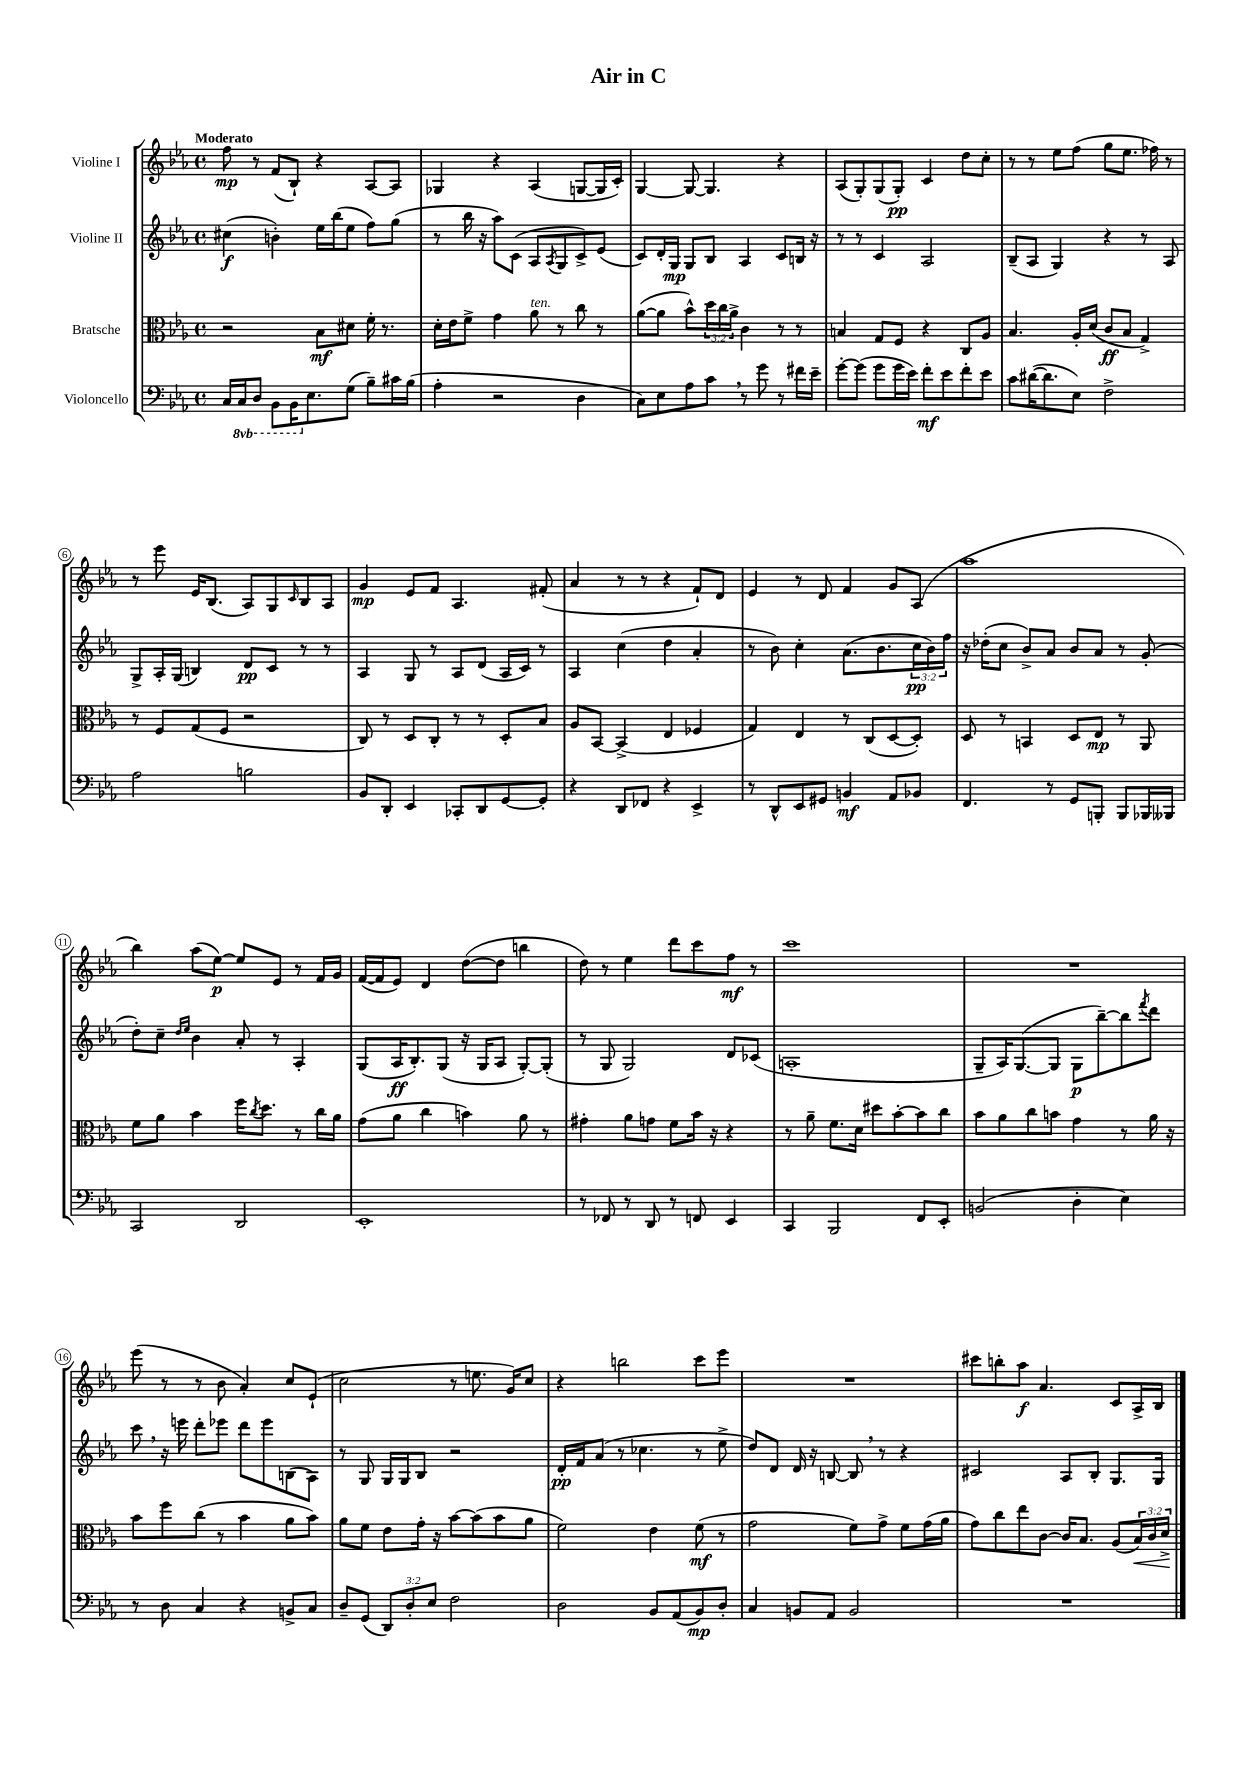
\header { title = "Air in C" }
<<
\new StaffGroup <<
\new Staff = "s0" \with { instrumentName = "Violine I" } {
    \clef treble \key ees \major \defaultTimeSignature \time 4/4 \tempo "Moderato"
    f''8\mp r8 f'8( bes8-!) r4 aes8~ aes8 |
    ges4 r4 aes4( g8~ g16 c'16-.) |
    g4~ g8~ g4. r4 |
    aes8( g8-.) g8( g8-.\pp) c'4 d''8 c''8-. |
    r8 r8 ees''8 f''8( g''8 ees''8. fes''16) r8 |
    r8 ees'''8 ees'16 bes8.( aes8) g8 \grace { c'16 } bes8 aes8 |
    g'4\mp ees'8 f'8 aes4. fis'8-.( |
    aes'4 r8 r8 r4 f'8-!) d'8 |
    ees'4 r8 d'8 f'4 g'8 aes8( |
    aes''1 |
    bes''4) aes''8( ees''8~\p) ees''8 ees'8 r8 f'16 g'16 |
    f'16~( f'16 ees'8) d'4 d''8~( d''8 b''4 |
    d''8) r8 ees''4 d'''8 c'''8 f''8\mf r8 |
    c'''1 |
    R1 |
    ees'''8( r8 r8 bes'8 aes'4-.) c''8 ees'8-!( |
    c''2 r8 e''8. g'16) c''8 |
    r4 b''2 c'''8 ees'''8 |
    R1 |
    cis'''8 b''8-. aes''8\f aes'4. c'8 aes16-> bes16 \bar "|." |
}
\new Staff = "s1" \with { instrumentName = "Violine II" } {
    \clef treble \key ees \major \defaultTimeSignature \time 4/4 \override Staff.TupletNumber.text = #tuplet-number::calc-fraction-text
    cis''4\f( b'4-.) ees''16 bes''16( ees''8 f''8) g''8( |
    r8 bes''16 r16 aes''8) c'8( aes8 \acciaccatura { aes8 } g8 c'8->) ees'8( |
    c'8) d'16-. g16\mp g8 bes8 aes4 c'8 b16 r16 |
    r8 r8 c'4 aes2 |
    bes8--( aes8 g4) r4 r8 aes8 |
    g8-> aes16-. g16( b4) d'8\pp c'8 r8 r8 |
    aes4 g8 r8 aes8 d'8( aes16 c'16) r8 |
    aes4 c''4( d''4 aes'4-. |
    r8 bes'8) c''4-. aes'8.( bes'8. \tuplet 3/2 { c''16\pp bes'16) f''16 } |
    r16 des''16-.( c''8 bes'8->) aes'8 bes'8 aes'8 r8 g'8-.( |
    d''8-.) c''8-- \grace { d''16 ees''16 } bes'4 aes'8-. r8 aes4-. |
    g8( aes16\ff bes8.-.) g8( r16 g16 aes8 g8~-.) g8-.( |
    r8 g8 g2) d'8 ces'8( |
    a1-. |
    g8-- aes16) g8.~( g8 g8\p bes''8~--) bes''8 \acciaccatura { f'''8 } d'''8 |
    c'''8 \breathe r16 e'''16 d'''8-. ees'''8 d'''8 ees'''8 b8( aes8) |
    r8 g8 g16 g16 bes8 r2 |
    d'16-.\pp f'16 aes'8( r8 ces''4. r8 ees''8-> |
    d''8) d'8 d'16 r16 b8~ b8 \breathe r8 r4 |
    cis'2 aes8 bes8-. g8. g16 \bar "|." |
}
\new Staff = "s2" \with { instrumentName = "Bratsche" } {
    \clef alto \key ees \major \defaultTimeSignature \time 4/4 \override Staff.TupletNumber.text = #tuplet-number::calc-fraction-text
    r2 bes8\mf dis'8 f'16-. r8. |
    d'16-. ees'16 f'8-> g'4 aes'8^\markup { \italic "ten." } r8 c''8 r8 |
    aes'8~( aes'8 bes'8-^) \tuplet 3/2 { d''16 c''16 aes'16-> } c'4 r8 r8 |
    b4 g8 f8 r4 c8 aes8 |
    bes4. aes16-. d'16( c'8\ff bes8 g4->) |
    r8 f8 g8( f8 r2 |
    c8) r8 d8 c8-. r8 r8 d8-. bes8 |
    aes8 bes,8~ bes,4->( ees4 fes4 |
    g4) ees4 r8 c8( d8~ d8-.) |
    d8 r8 b,4 d8 ees8\mp r8 aes,8 |
    f'8 aes'8 bes'4 f''16 \acciaccatura { c''8 } d''8. r8 c''16 aes'16 |
    g'8( aes'8 c''4 b'4) aes'8 r8 |
    gis'4-. aes'8 g'8 f'8 bes'16 r16 r4 |
    r8 aes'8-- f'8. d'16 dis''8 bes'8~-. bes'8 c''8 |
    bes'8 aes'8 c''8 b'8 g'4 r8 aes'16 r16 |
    bes'8 f''8 c''8( r8 bes'4 aes'8 bes'8) |
    aes'8 f'8 ees'8 g'16-. r16 bes'8~ bes'8( bes'8 aes'8 |
    f'2) ees'4 f'8\mf( r8 |
    g'2 f'8) g'8-> f'8 g'16( aes'16 |
    g'8) c''8 ees''8 c'8~ c'16 bes8. aes8( \tuplet 3/2 { bes16\<) c'16 d'16->\! } \bar "|." |
}
\new Staff = "s3" \with { instrumentName = "Violoncello" } {
    \clef bass \key ees \major \defaultTimeSignature \time 4/4 \override Staff.TupletNumber.text = #tuplet-number::calc-fraction-text \set Staff.ottavationMarkups = #ottavation-simple-ordinals
    c16 \ottava #-1 c,16 d,8 bes,,8 bes,,16 \ottava #0 ees8. g8( bes8--) cis'16 bes16( |
    aes4-. r2 d4 |
    c8) ees8 aes8 c'8 \breathe r8 g'8 r8 fis'16 ees'16-- |
    g'8~-. g'8( g'8 g'16 ees'16) f'8-.\mf ees'8 f'8-. ees'8 |
    c'8 dis'16~( dis'8. ees8) f2-> |
    aes2 b2 |
    bes,8 d,8-. ees,4 ces,8-. d,8 g,8~ g,8-. |
    r4 d,8 fes,8 r4 ees,4-> |
    r8 d,8-^ ees,8 gis,8 b,4\mf aes,8 bes,8 |
    f,4. r8 g,8 b,,8-. b,,8 bes,,16 beses,,16 |
    c,2 d,2 |
    ees,1-. |
    r8 fes,8 r8 d,8 r8 f,8 ees,4 |
    c,4 bes,,2 f,8 ees,8-. |
    b,2( d4-. ees4) |
    r8 d8 c4 r4 b,8-> c8 |
    d8-- g,8( \tuplet 3/2 { d,8) d8-. ees8 } f2 |
    d2 bes,8 aes,8( bes,8\mp) d8-. |
    c4 b,8 aes,8 b,2 |
    R1 \bar "|." |
}
>>
>>
\layout { \context { \Score \override BarNumber.stencil = #(make-stencil-circler 0.1 0.3 ly:text-interface::print) } }
